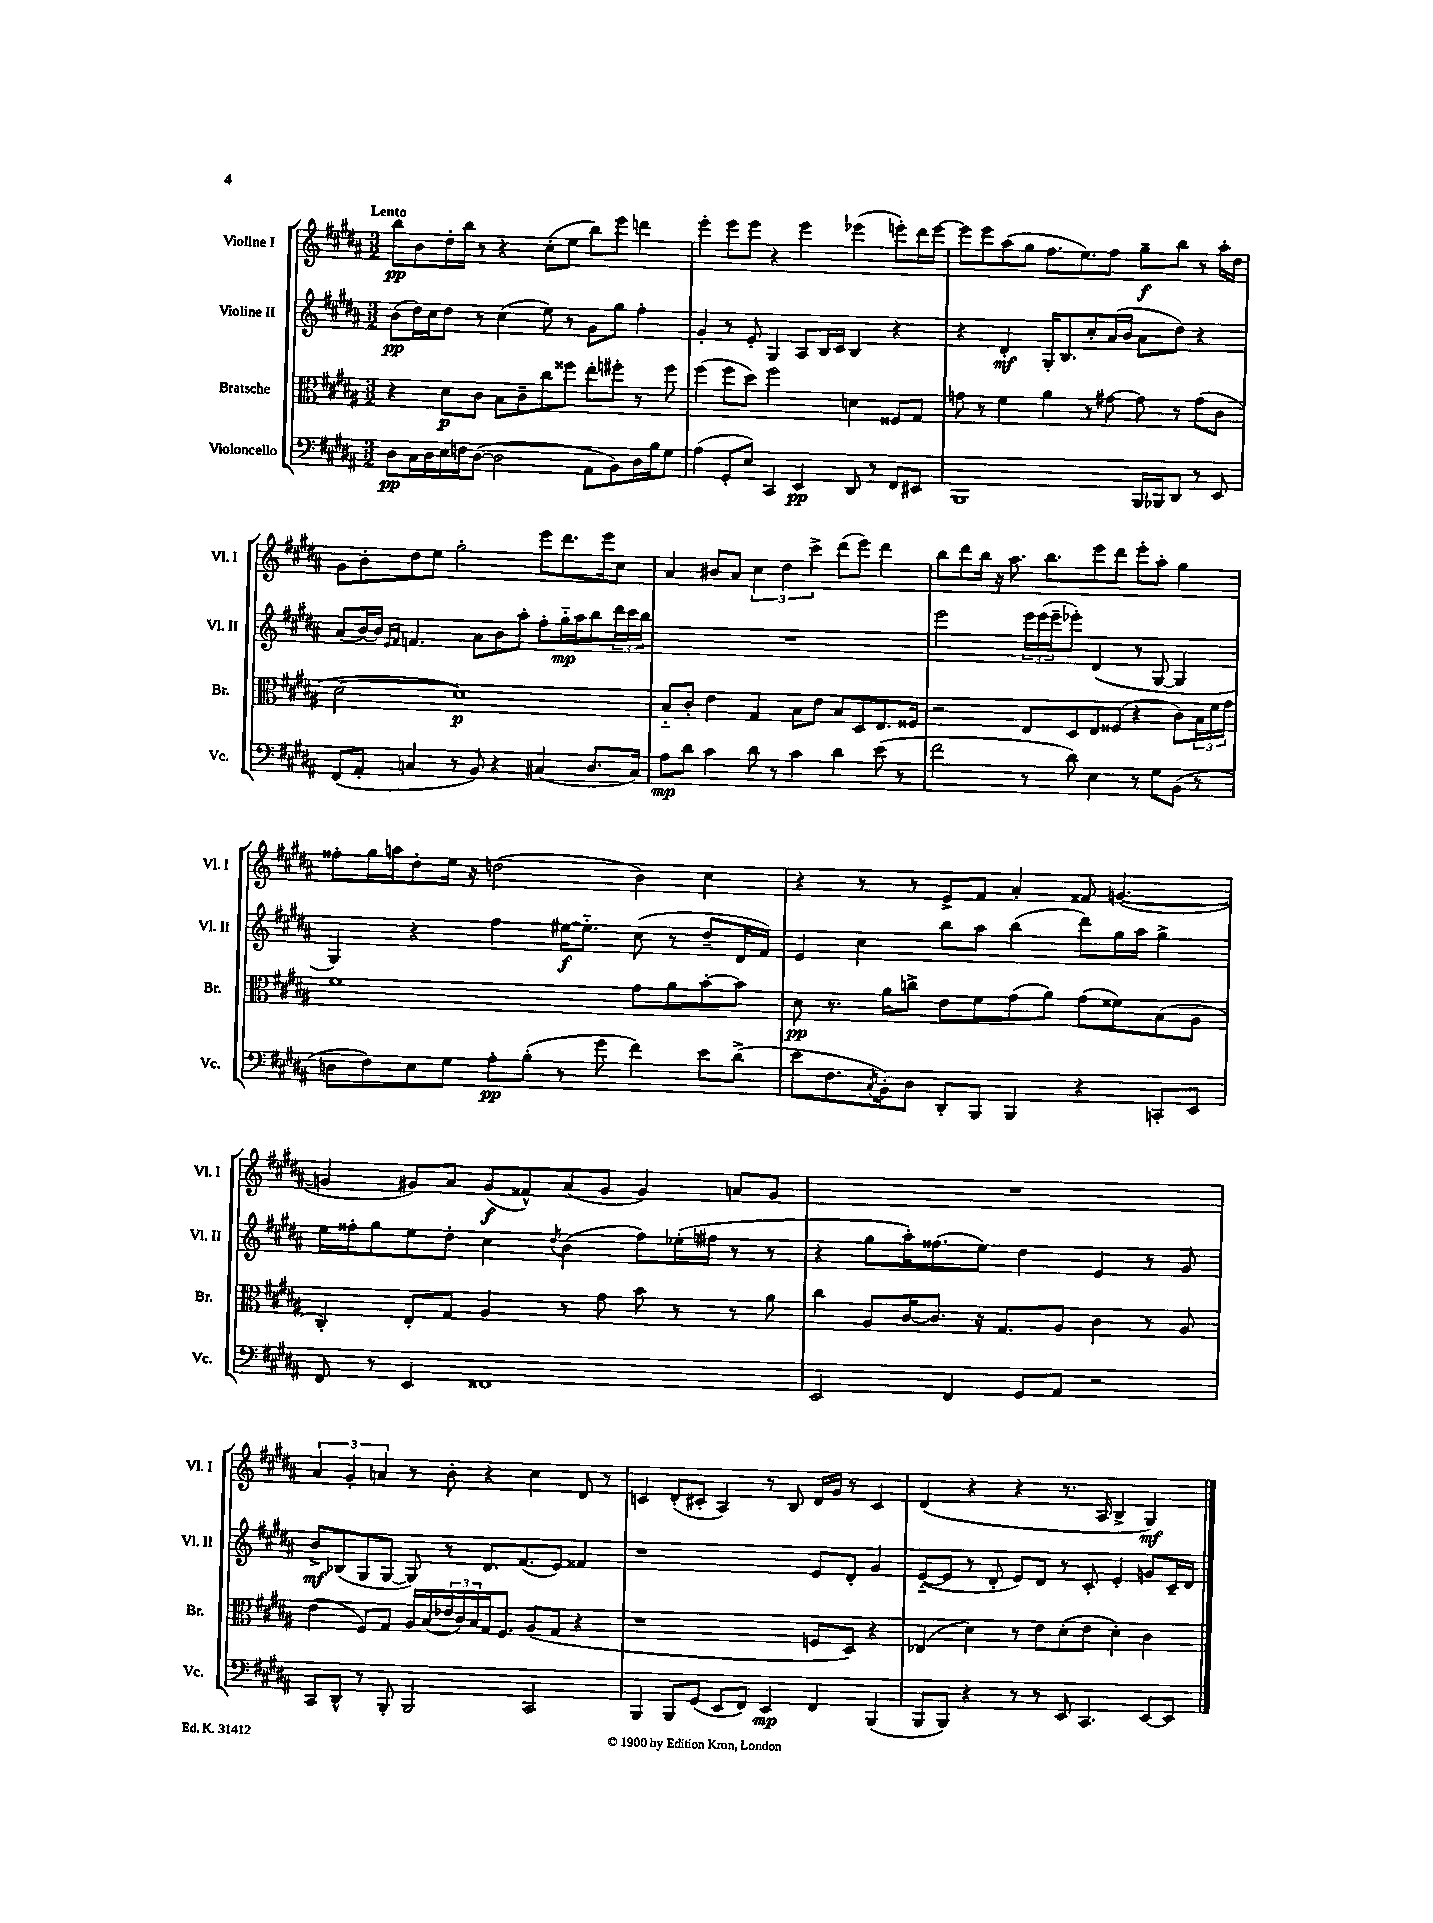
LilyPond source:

<<
\new StaffGroup <<
\new Staff = "s0" \with { instrumentName = "Violine I" shortInstrumentName = "Vl. I" } {
    \clef treble \key b \major \numericTimeSignature \time 3/2 \tempo "Lento"
    b''8\pp b'8 dis''16-. b''16 r8 r4 cis''8-.( e''8 b''8) e'''8 d'''4 |
    e'''4-. e'''8 e'''8 r4 e'''4 ees'''4( e'''8-.) dis'''16 e'''16~ |
    e'''8 e'''8 ais''8( gis''8 fis''8. e''8.) fis''8 gis''8--\f b''8 r8 ais''16-. dis''16 |
    gis'8 b'8-. dis''8 e''8 gis''2-. e'''8 dis'''8. e'''16 cis''8 |
    ais'4 bis'8 ais'8 \tuplet 3/2 { cis''4 dis''4 cis'''4-> } dis'''8( e'''8) dis'''4 |
    b''8 dis'''8 b''16 r16 ais''8. b''8. e'''8 dis'''8 e'''8-. ais''8-. gis''4 |
    fisis''8-. gis''16 a''16 dis''8-. e''16 r16 d''2( b'4) cis''4 |
    r4 r8 r8 e'8-> fis'8 ais'4-. fisis'8 g'4.~( |
    g'4 gis'8) ais'8 gis'8\f( fisis'8-^) ais'8( gis'8 gis'4) a'8 gis'8 |
    R1. |
    \tuplet 3/2 { ais'4 gis'4-. a'4 } r8 b'8-. r4 cis''4 dis'8 r8 |
    c'4 dis'8-.( cis'8-. ais4) r8 b8 dis'16 gis'16 r8 cis'4 |
    dis'4( r4 r4 r8. ais16 b4-> gis4\mf) \bar "|." |
}
\new Staff = "s1" \with { instrumentName = "Violine II" shortInstrumentName = "Vl. II" } {
    \clef treble \key b \major \numericTimeSignature \time 3/2
    b'8\pp( dis''16) cis''16 dis''8 r8 cis''4( e''8) r8 gis'8 gis''8 fis''4-. |
    gis'4-. r8 e'8-. gis4 ais8 b16 cis'16 b4 r4 |
    r4 dis'4-.\mf gis16-. b8. cis''8-. ais'16( b'16 ais'8 dis''8) r4 |
    ais'8( b'16~) b'16 \grace { e'16 fis'16 } f'4. ais'8 b'8 ais''8-. fis''8-. gis''16-_\mp ais''16 b''8 \tuplet 3/2 { dis'''16 cis'''16 b''16 } |
    R1. |
    e'''2 \tuplet 3/2 { e'''16 e'''16( e'''16-- } ees'''8-.) dis'4( r8 gis8~ gis4 |
    gis4) r4 fis''4 eis''16~\f eis''8.-_ cis''8( r8 dis''8-- dis'16 fis'16) |
    e'4 cis''4 b''8 ais''8 b''4( dis'''8) gis''16 ais''16 gis''4-> |
    e''16 fisis''16-. gis''8 e''8 dis''8-. cis''4 \acciaccatura { dis''8 } b'4( fisis''8) ees''16-.( fis''16 r8 r8 |
    r4 gis''8 ais''16-.) fisis''8.( e''8) dis''4 e'4 r8 gis'8 |
    b'8->\mf bes8( gis8 gis8~ gis8) r8 dis'8. fis'8.( e'8) fisis'4 |
    r1 e'8 dis'8-. gis'4 |
    e'8~-_( e'8 r8 dis'8-. e'8) dis'8 r8 cis'8-. e'4-. g'8 cis'16-- dis'16 \bar "|." |
}
\new Staff = "s2" \with { instrumentName = "Bratsche" shortInstrumentName = "Br." } {
    \clef alto \key b \major \numericTimeSignature \time 3/2
    r4 dis'8\p cis'8 b8 cis'8-- cis''8 fisis''8 e''8-. fis''8-. r8 fis''8 |
    fis''4( fis''8 dis''8) fis''2 d'4 fisis8 gis8 |
    g'8 r8 fis'4 ais'4 r8 gis'8~ gis'8 r8 gis'8( cis'8 |
    dis'2~ dis'1\p) |
    b8-_ cis'8-. e'4 gis4 b8 e'8 b8 dis8 e8. fisis16 |
    r2 e8 dis8 e8 fisis8( r4 cis'8) \tuplet 3/2 { b16 fis'16 gis'16 } |
    fis'1 gis'8 ais'8 b'8~-. b'8 |
    dis'8\pp r8. ais'16 c''8-> e'8 fis'8 gis'8( ais'8) gis'8( fisis'8) b8( ais8 |
    cis4-.) e8-. gis8 ais4 r8 gis'8 b'8 r8 r8 ais'8 |
    cis''4 ais8 cis'16~ cis'8. r16 gis8. ais8 cis'4 r8 ais8 |
    e'4( fis8) gis8 ais16 b16( \tuplet 3/2 { ees'16 cis'16) b16 } gis16 fis8. ais8( gis8 r4 |
    r1 f8 dis8) r4 |
    ees4( dis'4) r8 e'8 dis'8-.( e'8 dis'4-.) cis'4 \bar "|." |
}
\new Staff = "s3" \with { instrumentName = "Violoncello" shortInstrumentName = "Vc." } {
    \clef bass \key b \major \numericTimeSignature \time 3/2
    dis8\pp cis16 dis16 e16 f16 dis8~( dis2 ais,8 b,8) dis16 b16 gis8 |
    ais4( gis,8-. e8) cis,4 e,4\pp dis,8 r8 fis,8 eis,8 |
    b,,1 b,,16 bes,,16 dis,8 r8 e,8 |
    fis,8( ais,8-. c4 r8 b,8) r4 cis4( dis8. cis16) |
    ais8\mp dis'8 cis'4 dis'8 r8 cis'4 dis'4 e'8( r8 |
    fis'2 r8 dis'8) e4 r8 gis8 b,8( r8 |
    d8 fis8) e8 gis8 ais8-.\pp b8-.( r8 gis'8 fis'4) e'8 dis'8->( |
    e'8 fis8. \acciaccatura { cis8 } b,16-.) dis8 dis,8-. b,,8 b,,4 r4 c,8-. e,8 |
    fis,8 r8 e,4 fisis,1 |
    e,2 fis,4 gis,8 ais,8 r2 |
    cis,8 dis,8-^ r8 b,,8-. b,,2 cis,2 |
    b,,4 b,,8 gis,8( e,8 fis,8) e,4\mp fis,4 b,,4( |
    b,,8 b,,8) r4 r8 r8 e,8 cis,4. e,8~ e,8 \bar "|." |
}
>>
>>
\layout { \context { \Score \remove "Bar_number_engraver" } }
